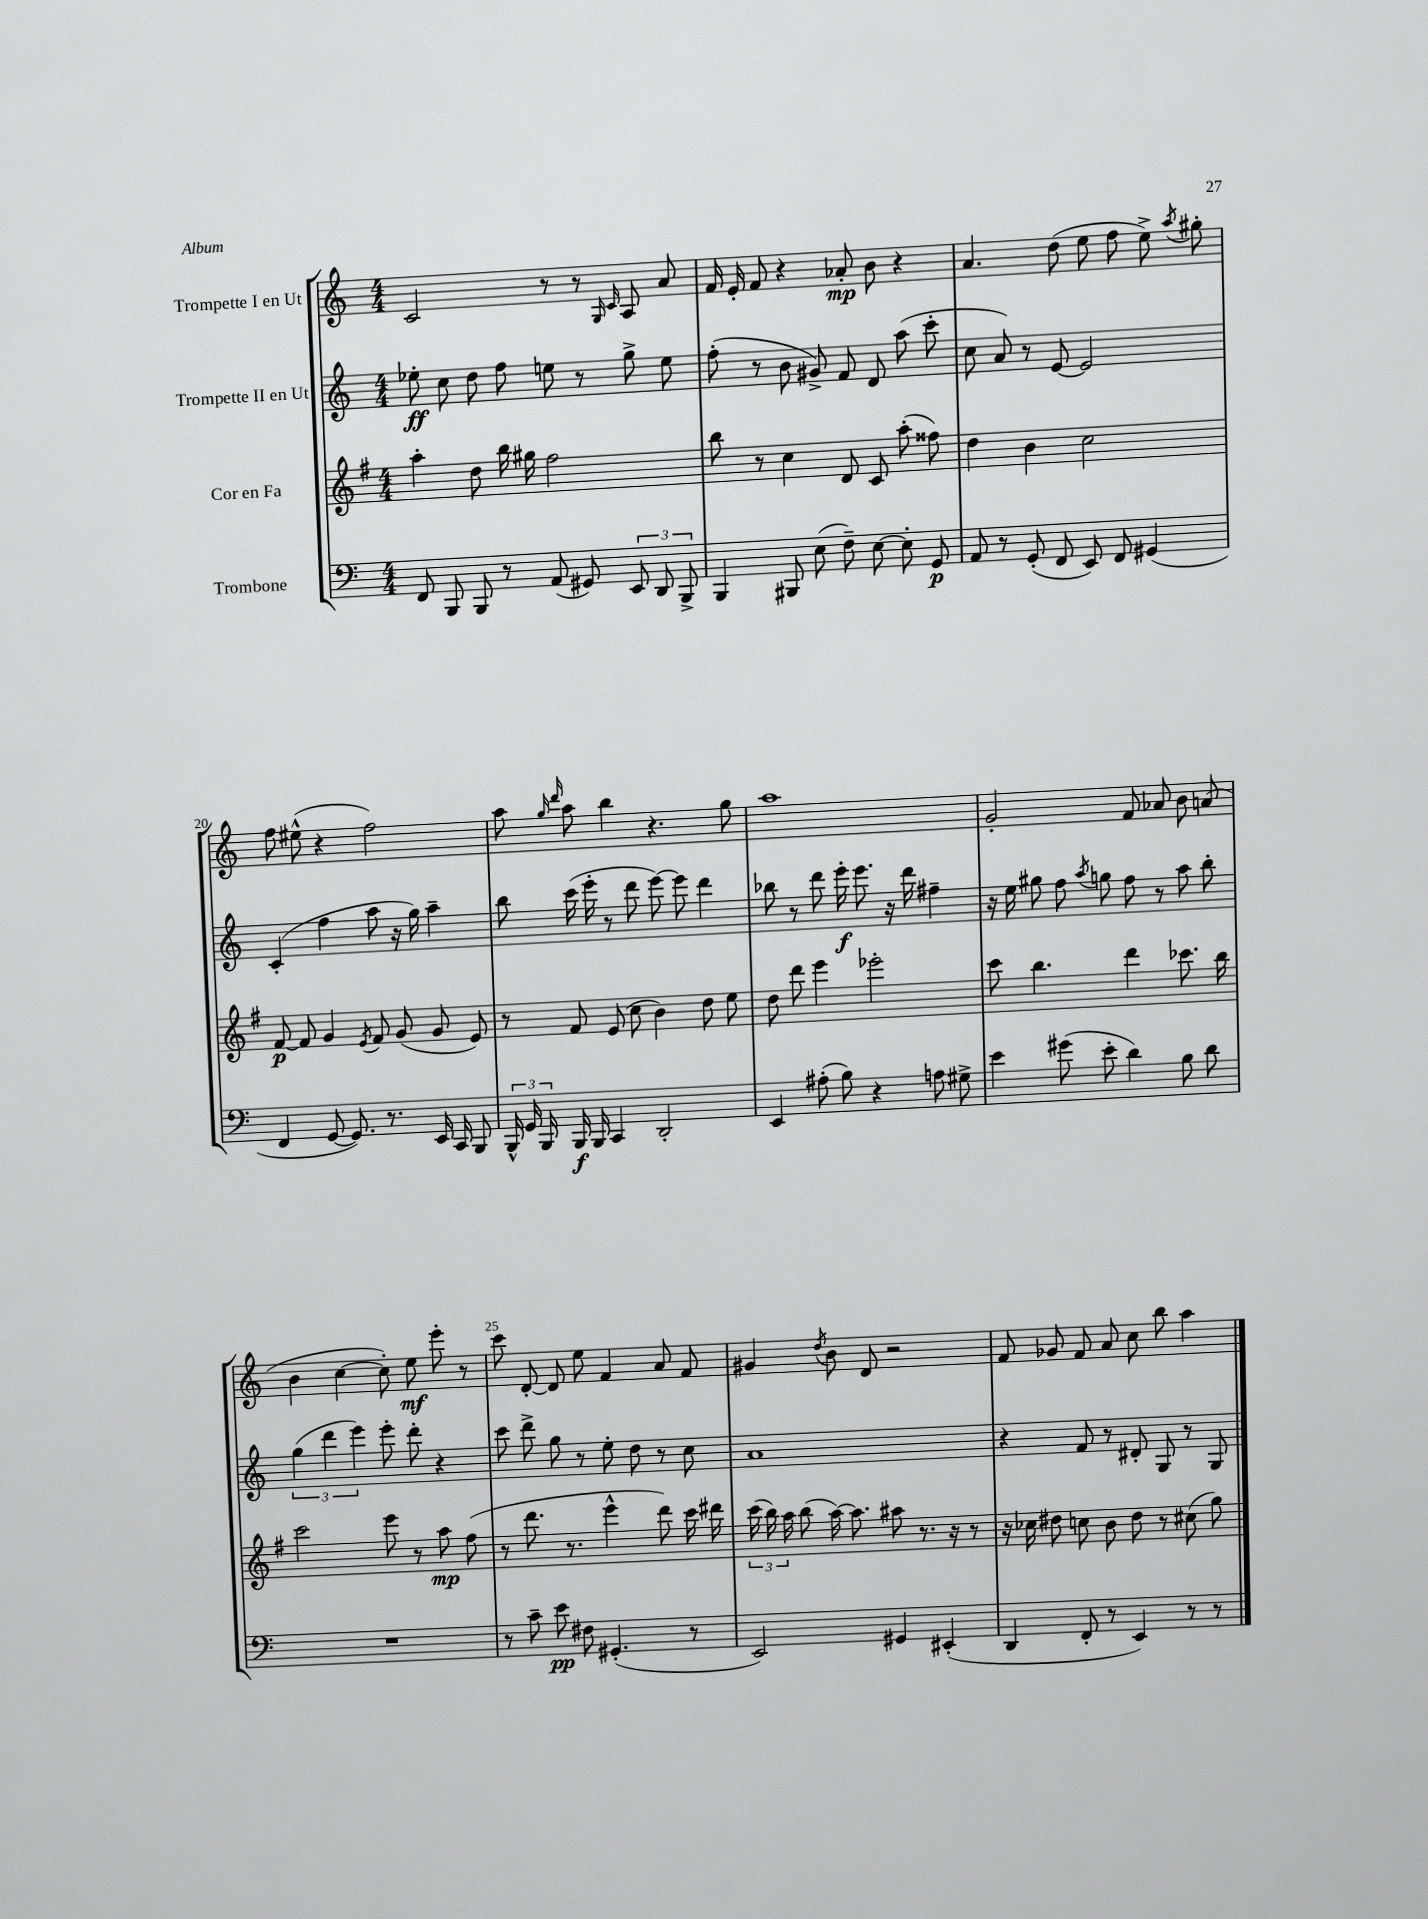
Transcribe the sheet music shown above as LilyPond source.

<<
\new StaffGroup <<
\new Staff = "s0" \with { instrumentName = "Trompette I en Ut" } {
    \clef treble \key c \major \numericTimeSignature \time 4/4
    \autoBeamOff c'2 r8 r8 \grace { g16 c'16 } a8 a'8 |
    f'16 e'16-. f'8 r4 aes'8-.\mp b'8 r4 |
    a'4. d''8( e''8 f''8 e''8->) \acciaccatura { a''8 } gis''8-. |
    f''8 eis''8-^( r4 f''2) |
    a''8 \grace { g''16 d'''16 } a''8 b''4 r4. g''8 |
    a''1 |
    g'2-. f'8 aes'8 b'8 a'8( |
    b'4 c''4~ c''8-.) e''8\mf e'''8-. r8 |
    c'''8 d'8~-. d'8 e''8 f'4 a'8 f'8 |
    gis'4 \acciaccatura { d''8 } b'8 d'8 r2 |
    f'8 ges'8 f'8 a'8 c''8 b''8 a''4 \bar "|." |
}
\new Staff = "s1" \with { instrumentName = "Trompette II en Ut" } {
    \clef treble \key c \major \numericTimeSignature \time 4/4
    \autoBeamOff ees''8-.\ff c''8 d''8 f''8 e''8 r8 g''8-> e''8 |
    f''8-.( r8 b'8 gis'8->) f'8 d'8 a''8( c'''8-. |
    c''8 a'8) r8 e'8~ e'2 |
    c'4-.( f''4 a''8 r16 g''16) a''4-- |
    b''8 c'''16( e'''16-. r8 d'''8 e'''8~) e'''8 d'''4 |
    bes''8 r8 d'''8 e'''16-.\f e'''8. r16 d'''16 fis''4-- |
    r16 e''16 gis''8 f''8 \acciaccatura { a''8 } g''8 f''8 r8 a''8 b''8-. |
    \tuplet 3/2 { g''4( d'''4 e'''4) } e'''8-. d'''8-. r4 |
    c'''8 d'''8-> g''8 r8 e''8-. d''8 r8 c''8 |
    a'1 |
    r4 f'8 r8 dis'8-. g8 r8 g8 \bar "|." |
}
\new Staff = "s2" \with { instrumentName = "Cor en Fa" } {
    \clef treble \key g \major \numericTimeSignature \time 4/4
    \autoBeamOff a''4-. d''8 b''16 gis''16 fis''2 |
    b''8 r8 c''4 d'8 c'8 a''8-.( fisis''8) |
    d''4 b'4 c''2 |
    fis'8~\p fis'8 g'4 \acciaccatura { e'8 } fis'8 g'8( g'8 e'8) |
    r8 fis'8 e'8( c''8 b'4) d''8 e''8 |
    d''8 d'''8 e'''4 ees'''2-. |
    c'''8 b''4. d'''4 ces'''8. b''16 |
    c'''2 e'''8 r8 a''8\mp fis''8( |
    r8 d'''8. r8. e'''4-^ d'''8) c'''16 dis'''16 |
    \tuplet 3/2 { c'''16( b''16) a''16 } b''8( a''16~) a''8. ais''8 r8. r16 r8 |
    r16 ces''16 dis''8 c''8 b'8 dis''8 r8 cis''8( g''8) \bar "|." |
}
\new Staff = "s3" \with { instrumentName = "Trombone" } {
    \clef bass \key c \major \numericTimeSignature \time 4/4
    \autoBeamOff f,8 b,,8 b,,8 r8 a,8( gis,8) \tuplet 3/2 { e,8 d,8 b,,8-> } |
    b,,4 bis,,8 e8( f8--) e8~ e8-. g,8\p |
    a,8 r8 g,8-.( f,8 e,8) f,8 gis,4( |
    f,4 g,8~ g,8.) r8. e,16 c,16 b,,8 |
    \tuplet 3/2 { b,,16-^ g,16 b,,16 } b,,16\f b,,16 c,4 d,2-. |
    e,4 ais8-.( b8) r4 a8 gis8-> |
    e'4 gis'8( e'8-. d'4) b8 d'8 |
    R1 |
    r8 c'8-- e'8\pp fis8 gis,4.-.( r8 |
    e,2) gis,4 eis,4-.( |
    d,4 f,8-. r8 e,4) r8 r8 \bar "|." |
}
>>
>>
\layout { \context { \Score currentBarNumber = #17 \override BarNumber.break-visibility = ##(#f #t #t) barNumberVisibility = #(every-nth-bar-number-visible 5) } }
